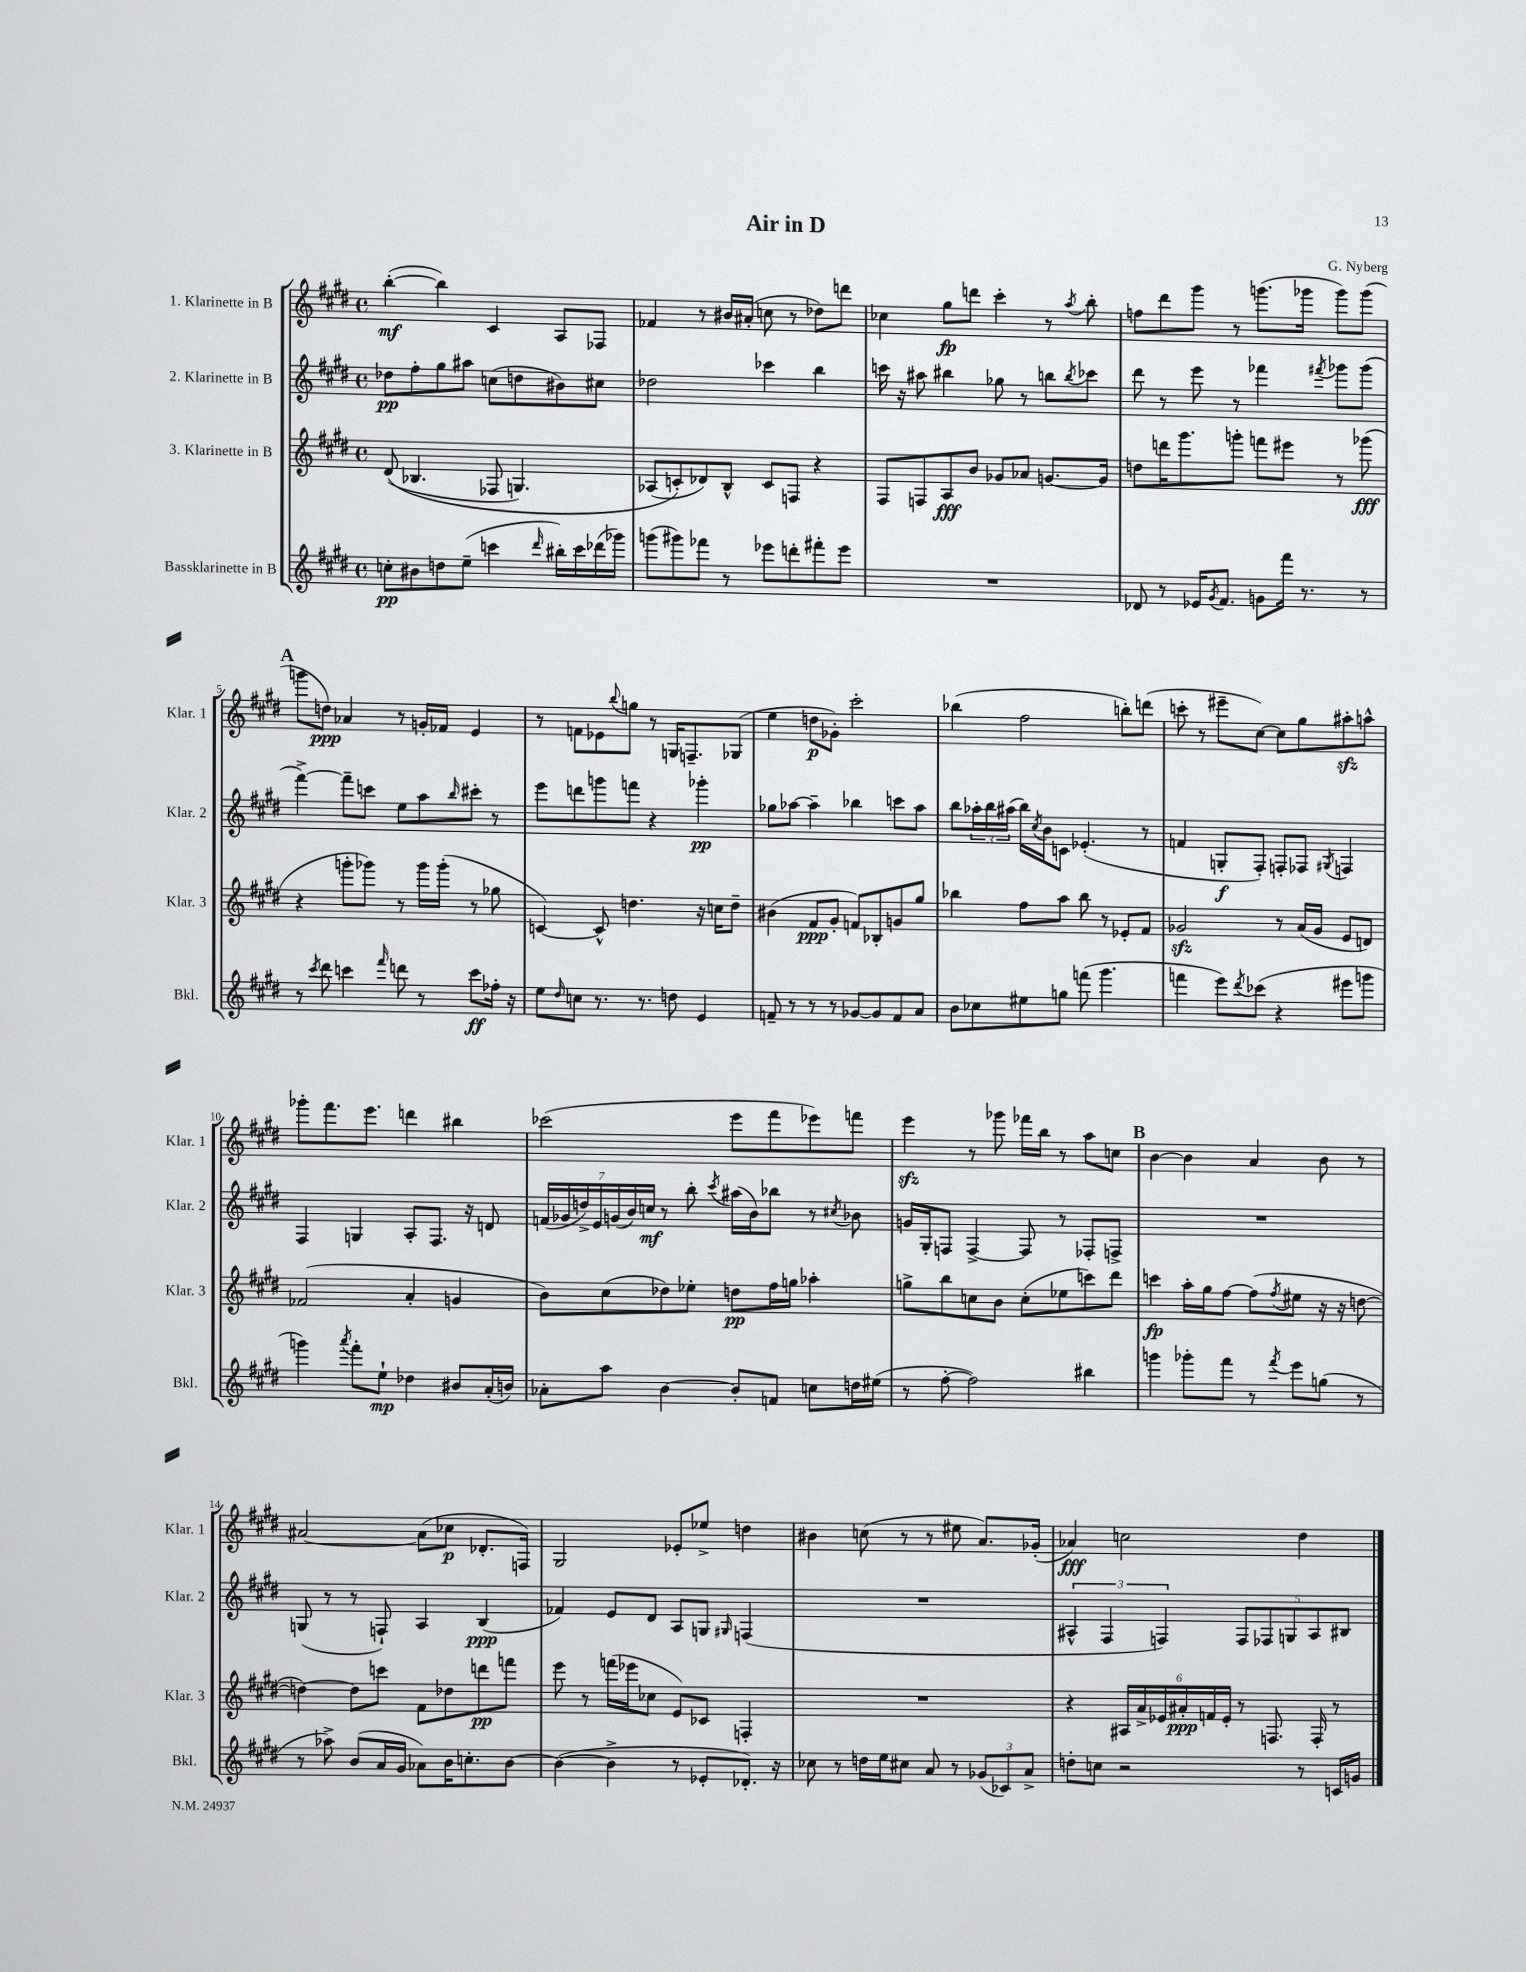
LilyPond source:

\header { title = "Air in D" composer = "G. Nyberg" }
<<
\new StaffGroup <<
\new Staff = "s0" \with { instrumentName = "1. Klarinette in B" shortInstrumentName = "Klar. 1" } {
    \clef treble \key e \major \defaultTimeSignature \time 4/4
    b''4~-.\mf( b''4) cis'4 a8 fes8 |
    fes'4 r8 bis'16 ais'16-.( c''8 r8 des''8) d'''8 |
    ces''4 gis''8\fp d'''8 cis'''4-. r8 \acciaccatura { a''8 } b''8-. |
    f''8 dis'''8 gis'''8 r8 g'''8.( ges'''16 ges'''8) ges'''8( |
    \mark \markup { \bold "A" } g'''8 d''8\ppp) aes'4 r8 g'16-. fes'16 e'4 |
    r8 f'8 ees'8 \appoggiatura { b''8 } g''8 r8 g16 f8.-- ges8( |
    e''4 d''8\p ges'8-.) cis'''2-. |
    bes''4( fis''2 b''8-.) d'''8( |
    c'''8-. r8 eis'''8-- cis''8~) cis''8 gis''8 ais''8-.\sfz a''8-^ |
    ges'''8-. fis'''8. e'''8. d'''4 bis''4 |
    ces'''2( e'''8 fis'''8 ees'''8) f'''8 |
    e'''4\sfz r8 ges'''8 fes'''16 b''16 r8 a''8 c''8 |
    \mark \markup { \bold "B" } b'4~ b'4 a'4 b'8 r8 |
    ais'2~ ais'8( ces''8\p des'8.-. f16) |
    gis2 ees'8-. ees''8-> d''4 |
    bis'4 c''8( r8 r8 eis''8 a'8.) ges'16-.( |
    aes'4\fff) c''2 dis''4 \bar "|." |
}
\new Staff = "s1" \with { instrumentName = "2. Klarinette in B" shortInstrumentName = "Klar. 2" } {
    \clef treble \key e \major \defaultTimeSignature \time 4/4
    des''8\pp fis''8-. gis''8 ais''8 c''8( d''8 bis'8) cis''8 |
    des''2 ces'''4 b''4 |
    c'''16 r16 ais''8 bis''4 ges''8 r8 b''8 \acciaccatura { b''8 } ces'''8 |
    dis'''8 r8 e'''8 r8 fes'''4 \acciaccatura { fis'''8 } ges'''8 ges'''8( |
    \mark \markup { \bold "A" } fis'''4~->) fis'''8-- c'''8 e''8 a''8 \grace { b''16 } cis'''8-. r8 |
    e'''8 d'''8 g'''8 f'''8 r4 ges'''4-.\pp |
    ges''8 aes''8~ aes''4-- bes''4 c'''8 aes''8 |
    b''8 \tuplet 3/2 { aes''16-. b''16 ais''16( } b''16) \acciaccatura { cis''8 } b'16 c'8 ees'4.-.( r8 |
    f'4 g8-.\f fis8-.) f8-. fes8 \acciaccatura { gis8 } f4 |
    fis4 g4 a8-. fis8. r16 d'8 |
    \tuplet 7/4 { f'16( ges'16 d''16->) e'16 g'16( b'16) c''16\mf } r8 b''8-. \acciaccatura { cis'''8 } ais''16( b'16) bes''8 r8 \acciaccatura { cis''8 } bes'8 |
    g'16 gis16-. f8 f4~-> f8 r8 fes8-. f8-> |
    \mark \markup { \bold "B" } R1 |
    g8( r8 r8 f8-!) a4 b4\ppp( |
    fes'4) e'8 dis'8 a8 g8 \grace { gis16 } f4( |
    R1 |
    \tuplet 3/2 { ais4-^ fis4 f4) } \tuplet 5/4 { f8 fes8 g8 ais8 bis8 } \bar "|." |
}
\new Staff = "s2" \with { instrumentName = "3. Klarinette in B" shortInstrumentName = "Klar. 3" } {
    \clef treble \key e \major \defaultTimeSignature \time 4/4
    dis'8(\( bes4. fes8 g4.) |
    aes8( c'8-.\) des'8) b8-^ c'8 f8 r4 |
    fis8 f8 a8\fff b'8 ges'8 aes'8 g'8.~ g'16 |
    d''8 d'''16 gis'''8. g'''8-. f'''8 eis'''8 r8 ges'''8\fff( |
    \mark \markup { \bold "A" } r4 g'''8-. ges'''8) r8 ges'''16 ges'''16-.( r8 ges''8 |
    c'4~) c'8-^ d''4. r16 c''16 d''8-- |
    bis'4( fis'8\ppp gis'8-. f'8) bes8-. g'8 gis''8 |
    bes''4 fis''8 a''8 bes''8 r8 ees'8-. fis'8 |
    ges'2\sfz r8 a'16( ges'16 e'8 d'8) |
    fes'2( a'4-. g'4 |
    b'8) cis''8( des''8) ees''8-. d''8\pp fis''16 g''16 aes''4-. |
    g''8-> b''8 c''8 b'8 c''8-.( ees''8 c'''8) dis'''8 |
    \mark \markup { \bold "B" } c'''4\fp a''16-. gis''16 fis''8~ fis''8( \acciaccatura { fis''8 } eis''8 r16 r16 d''8~ |
    d''4~) d''8 c'''8 fis'8 des''8 d'''8\pp f'''8 |
    e'''8 r8 f'''16( ees'''16 ces''8 e'8) ces'8 f4-. |
    R1 |
    r4 \tuplet 6/4 { ais16 a'16-> ees'16 ais'16-.\ppp f'16 ees'16-. } r8 f8. f16-. r8 \bar "|." |
}
\new Staff = "s3" \with { instrumentName = "Bassklarinette in B" shortInstrumentName = "Bkl." } {
    \clef treble \key e \major \defaultTimeSignature \time 4/4
    c''8-.\pp bis'8 d''8 e''8--( c'''4 \grace { dis'''16 } bis''16-.) c'''16 des'''16( ges'''16) |
    g'''8( gis'''8) fes'''8 r8 ees'''8 d'''8-. fis'''8-. ees'''8 |
    R1 |
    des'8 r8 ees'16 \acciaccatura { gis'8 } fis'8. g'8 fis'''16 r8. r8 |
    \mark \markup { \bold "A" } r8 \acciaccatura { cis'''8 } dis'''8 c'''4 \grace { fis'''16 } d'''8 r8 c'''8\ff fes''16-. r16 |
    e''8 \grace { dis''16 } c''8 r8. r8. d''8 e'4 |
    f'8-- r8 r8 r8 ges'8~ ges'8 f'8 a'8 |
    b'8 ces''8 eis''8 g''8 f'''8( gis'''4. |
    f'''4 e'''8) \acciaccatura { dis'''8 } ces'''8( r4 eis'''8 g'''8 |
    g'''4) \acciaccatura { a'''8 } fis'''8-. e''8-!\mp des''4 bis'8 a'16-.( b'16) |
    aes'8-. a''8 b'4~ b'8-. f'8 c''8 d''16 eis''16( |
    r8 fis''8~-. fis''2) bis''4 |
    \mark \markup { \bold "B" } g'''4 ges'''8-. fis'''8 r8 \acciaccatura { fis'''8 } e'''8 g''8( r8 |
    r8 aes''8->) b'8( a'16 gis'16 aes'8) b'16 c''8.-. b'8~ |
    b'4~( b'4-> r8 ees'8-. des'8.-.) r16 |
    ces''8 r8 d''16 e''16 cis''8 a'8 r8 \tuplet 3/2 { ges'8( ces'8) a'8-> } |
    d''8-. c''8 r2 r8 c'16 g'16 \bar "|." |
}
>>
>>
